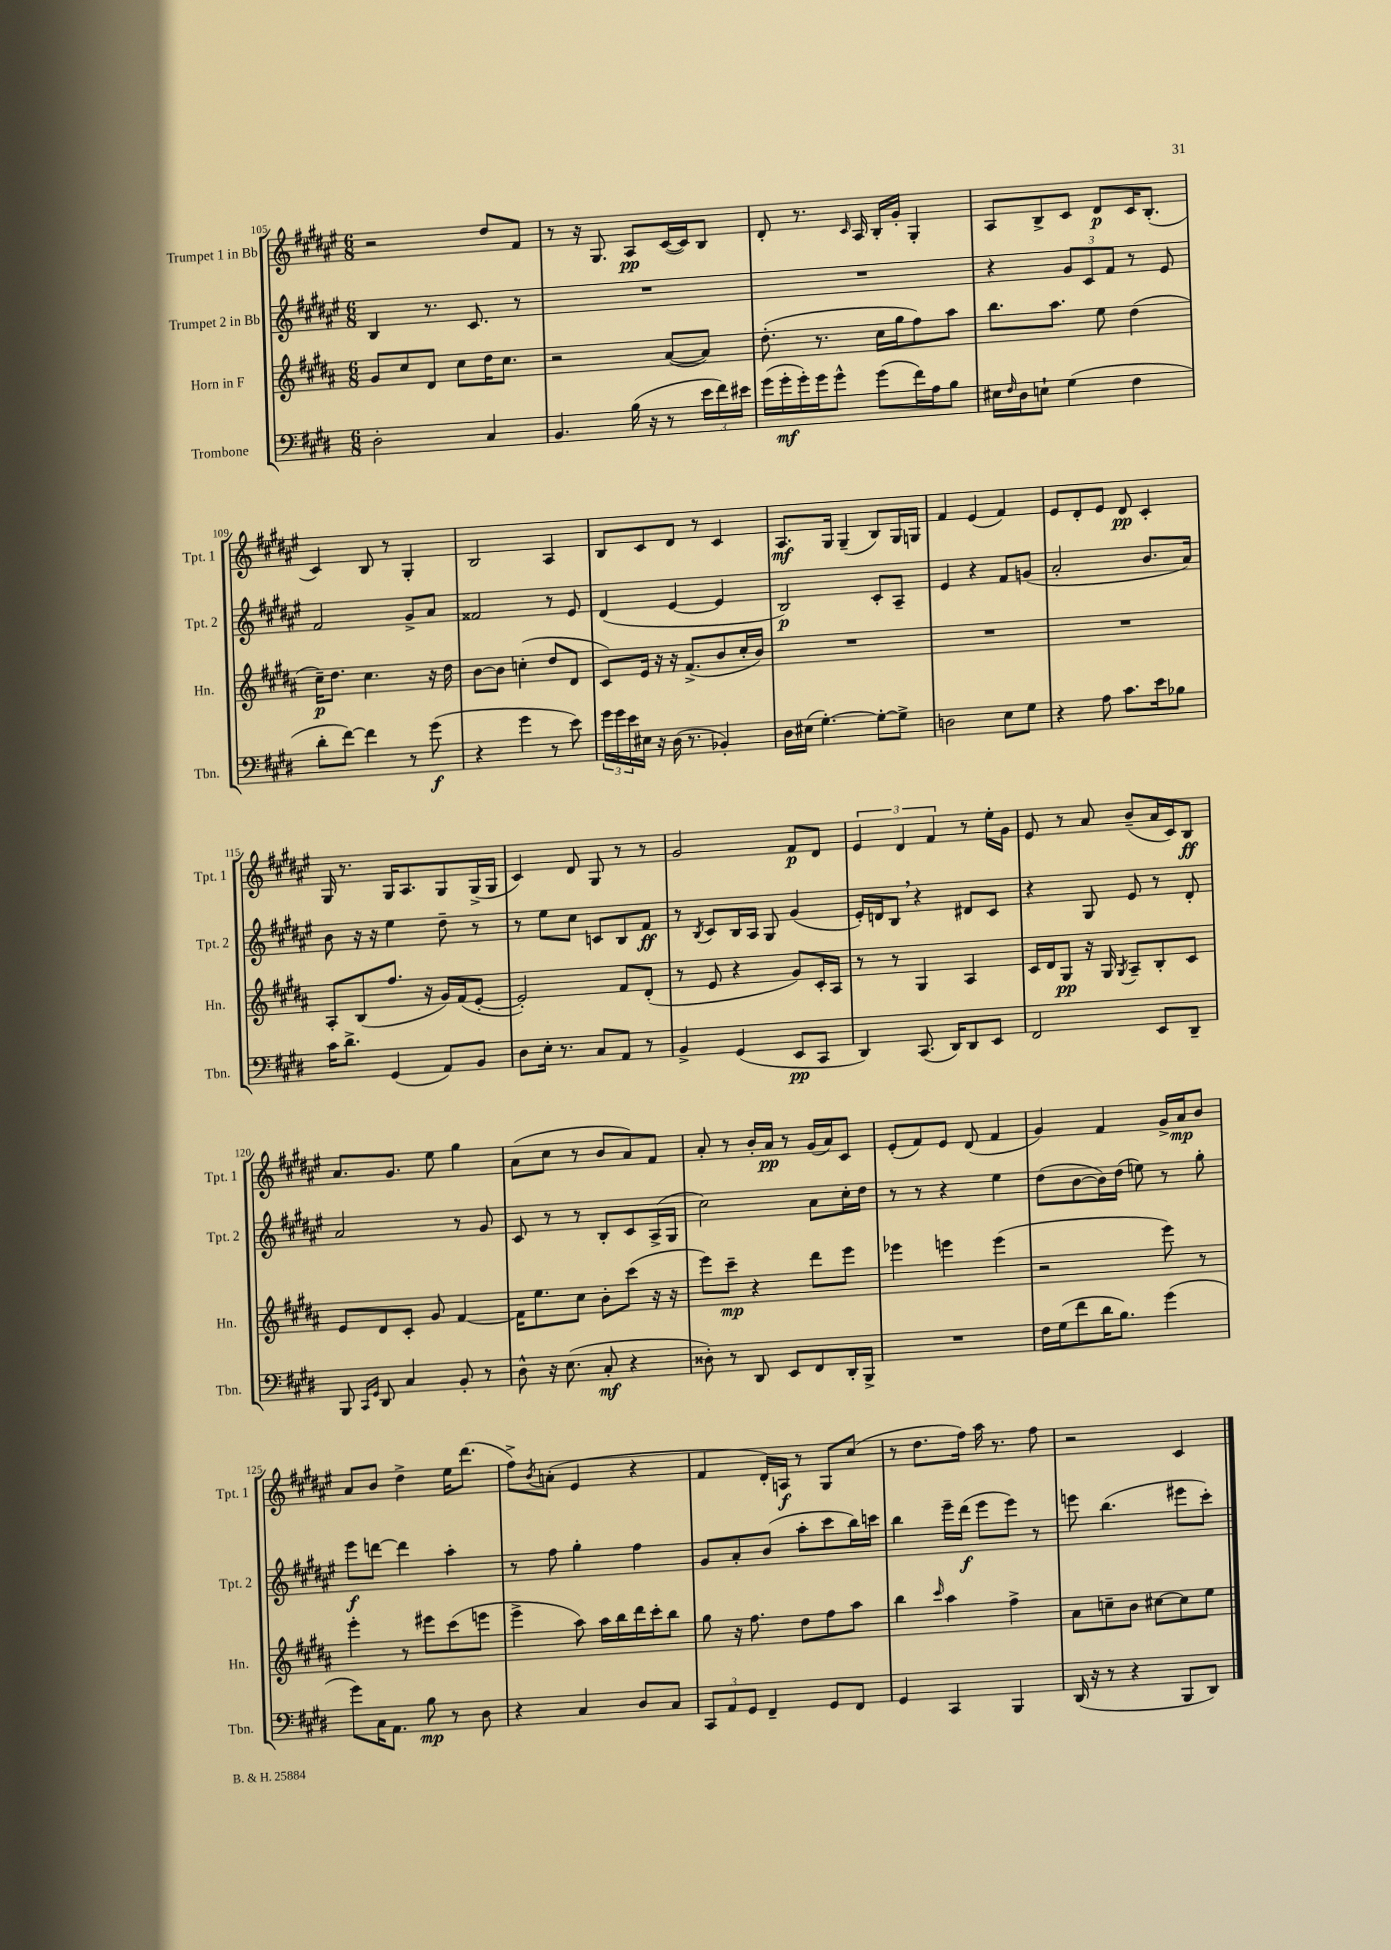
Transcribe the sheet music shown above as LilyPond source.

<<
\new StaffGroup <<
\new Staff = "s0" \with { instrumentName = "Trumpet 1 in Bb" shortInstrumentName = "Tpt. 1" } {
    \clef treble \key fis \major \numericTimeSignature \time 6/8
    r2 dis''8 fis'8 |
    r8 r16 gis8. ais8\pp cis'16~( cis'16) b8 |
    dis'8-. r8. \grace { cis'16 } ais16 b16-. gis'16-. gis4-. |
    ais8 b8-> cis'8 dis'8\p cis'16 b8.-.( |
    cis'4) b8 r8 gis4-. |
    b2 ais4 |
    b8 cis'8 dis'8 r8 cis'4 |
    ais8.\mf gis16 gis4--( b8) gis16 g16 |
    fis'4 eis'4( fis'4) |
    eis'8 dis'8-. eis'8 dis'8\pp cis'4-. |
    gis16 r8. gis16 ais8. gis8 gis16->( gis16 |
    cis'4) dis'8 gis8 r8 r8 |
    gis'2 fis'8\p dis'8 |
    \tuplet 3/2 { eis'4 dis'4 fis'4 } r8 eis''16-. gis'16 |
    eis'8 r8 ais'8 b'8--( ais'16 cis'16) b8\ff |
    ais'8. gis'8. eis''8 gis''4 |
    ais'8( cis''8 r8 b'8 ais'8) fis'8 |
    ais'8-. r8 b'16-. ais'16\pp r8 gis'16( ais'16) cis'8 |
    eis'8-.( fis'8) eis'8 dis'8( fis'4 |
    gis'4) fis'4 gis'16-> ais'16\mp b'8 |
    ais'8 b'8 dis''4-> eis''16 dis'''8.( |
    fis''8->) \acciaccatura { b'8 } a'8-.( eis'4 r4 |
    fis'4 dis'16-.) a16\f r8 gis8 cis''8( |
    r8 dis''8. fis''16) ais''16 r8. fis''8 |
    r2 cis'4 \bar "|." |
}
\new Staff = "s1" \with { instrumentName = "Trumpet 2 in Bb" shortInstrumentName = "Tpt. 2" } {
    \clef treble \key fis \major \numericTimeSignature \time 6/8
    b4 r8. cis'8. r8 |
    R2. |
    R2. |
    r4 \tuplet 3/2 { gis'8 cis'8 fis'8 } r8 eis'8 |
    fis'2 gis'8-> ais'8 |
    fisis'2 r8 eis'8 |
    dis'4( eis'4~ eis'4 |
    b2\p) cis'8-. ais8-- |
    eis'4 r4 fis'8 g'8( |
    ais'2-. b'8. ais'16) |
    b'8 r16 r16 eis''4 dis''8-- r8 |
    r8 eis''8 cis''8 c'8 b8 fis'8\ff |
    r8 \acciaccatura { b8 } cis'8 b16 ais16 gis8 gis'4( |
    eis'16-.) d'16 b8 \breathe r4 dis'8 cis'8 |
    r4 gis8 eis'8 r8 dis'8-. |
    ais'2 r8 gis'8 |
    cis'8 r8 r8 b8-. cis'8 ais16->( gis16 |
    cis''2) ais'8 cis''16-. dis''16 |
    r8 r8 r4 eis''4 |
    dis''8( b'8~ b'16) dis''16( e''8) r8 gis''8-. |
    eis'''8\f d'''8~ d'''4 ais''4-. |
    r8 fis''8 gis''4-. fis''4 |
    gis'8 ais'8-. b'8( ais''8-. cis'''8 b''16) c'''16 |
    b''4 eis'''16-- dis'''16\f( eis'''8 eis'''8) r8 |
    e'''8 b''4.( eis'''8 cis'''8-.) \bar "|." |
}
\new Staff = "s2" \with { instrumentName = "Horn in F" shortInstrumentName = "Hn." } {
    \clef treble \key b \major \numericTimeSignature \time 6/8
    gis'8 cis''8 dis'8 cis''8 dis''16 cis''8. |
    r2 ais'8~( ais'8) |
    dis''8.-.( r8. cis''16 gis''16 fis''8) ais''8 |
    b''8. ais''8. e''8 dis''4( |
    cis''16--\p) dis''8. cis''4. r16 dis''16 |
    b'8~ b'8 c''4-.( dis''8 dis'8 |
    cis'8) e'16 r16 r16 fis'8.->( b'8 cis''16-. b'16) |
    R2. |
    R2. |
    R2. |
    ais8-. b8( fis''8. r16 gis'16) fis'16( e'8~-. |
    e'2-.) fis'8 dis'8-.( |
    r8 e'8 r4 gis'8) cis'16-. ais16 |
    r8 r8 gis4 ais4 |
    cis'16 dis'16 gis8\pp r16 gis16 \acciaccatura { gis8 } ais8-- b8-. cis'8 |
    e'8 dis'8 cis'8-. gis'8 fis'4~ |
    fis'16 e''8. cis''8 b'8-. cis'''8( r16 r16 |
    e'''8) cis'''8--\mp r4 dis'''8 e'''8 |
    ees'''4 e'''4 e'''4( |
    r2 e'''8) r8 |
    e'''4-. r8 eis'''8 cis'''8( e'''8 |
    e'''4-> ais''8) ais''16 b''16 dis'''16 cis'''16-. b''8 |
    gis''8 r16 fis''8. dis''8 fis''8 ais''8 |
    b''4 \grace { cis'''16 } ais''4 fis''4-> |
    ais'8 c''8-- b'8 cis''8~ cis''8 e''8 \bar "|." |
}
\new Staff = "s3" \with { instrumentName = "Trombone" shortInstrumentName = "Tbn." } {
    \clef bass \key e \major \numericTimeSignature \time 6/8
    dis2-. cis4 |
    b,4. b16( r16 r8 \tuplet 3/2 { e'16 fis'16) eis'16 } |
    gis'16( gis'16-.\mf gis'16-.) gis'16 gis'8-^ gis'8( fis'16) a16 b8 |
    eis16 \grace { fis16 } dis16 e8-! gis4( fis4 |
    dis'8-. fis'8~) fis'4 r8 gis'8\f( |
    r4 gis'4 r8 e'8) |
    \tuplet 3/2 { gis'16 gis'16 e'16 } eis16 r16 dis16( r8. bes,4-.) |
    dis16 eis16( gis4.~-.) gis8~-. gis8-> |
    d2 e8 gis8 |
    r4 a8 cis'8. e'16 bes8 |
    cis'16 dis'8.-> gis,4( a,8) b,8 |
    dis8 e16-. r8. cis8 a,8 r8 |
    b,4-> gis,4( e,8\pp cis,8 |
    dis,4) cis,8.( dis,16) dis,8 e,8 |
    fis,2 e,8 dis,8-- |
    b,,8 \grace { cis,16 gis,16 } dis,8 cis4 b,8-. r8 |
    dis8-^ r16 e8.( cis8-.\mf r4 |
    disis8-.) r8 dis,8 e,8 fis,8 dis,16-. b,,16-> |
    R2. |
    fis16 gis16( fis'8 dis'16 b8.) gis'4( |
    gis'8) cis16 a,8. b8\mp r8 dis8 |
    r4 cis4 dis8 cis8 |
    \tuplet 3/2 { cis,8 a,8 gis,8 } fis,4-- gis,8 fis,8 |
    gis,4 cis,4 b,,4 |
    dis,16( r16 r8 r4 b,,8 dis,8) \bar "|." |
}
>>
>>
\layout { \context { \Score currentBarNumber = #105 } }
